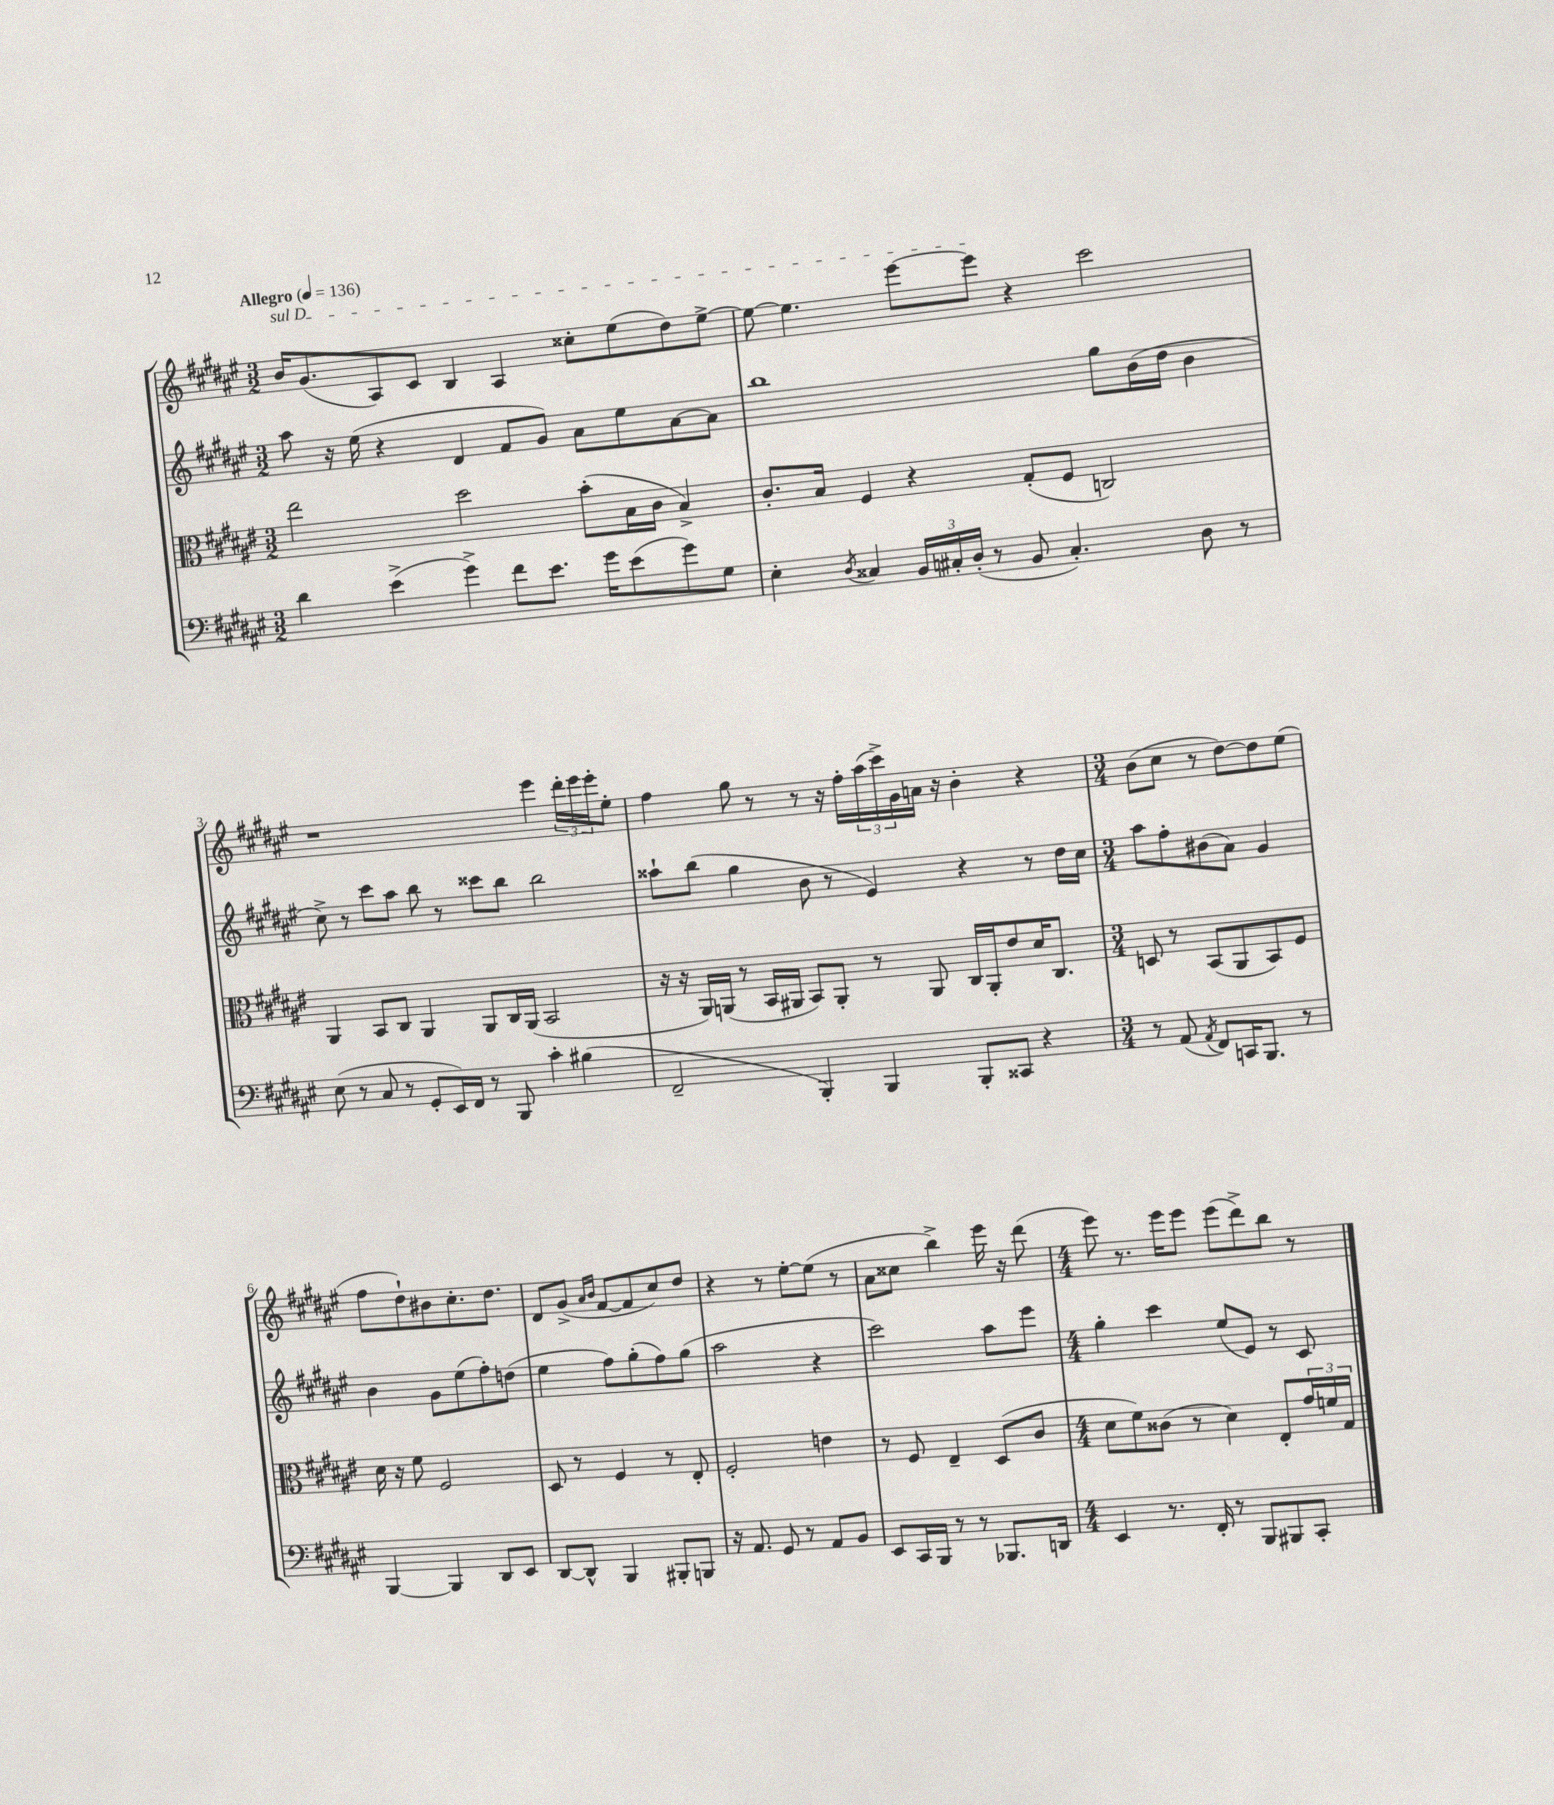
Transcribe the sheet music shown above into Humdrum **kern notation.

**kern	**kern	**kern	**kern
*staff4	*staff3	*staff2	*staff1
*clefF4	*clefC3	*clefG2	*clefG2
*k[f#c#g#d#a#e#]	*k[f#c#g#d#a#e#]	*k[f#c#g#d#a#e#]	*k[f#c#g#d#a#e#]
*M3/2	*M3/2	*M3/2	*M3/2
*MM136	*MM136	*MM136	*MM136
4d#\	2ee#\	8aa#\	16b/LK
.	.	.	(8.g#/
.	.	16r	.
.	.	(16ee#\	.
(4e#^\	.	4r	8A#/)
.	.	.	8c#/J
4g#^\)	2dd#\	4d#/	4B/
8f#\L	.	8f#/L	4A#/
8.e#\J	.	8g#/J)	.
.	(8b'\L	8a#\L	8cc##'\L
16g#\LK	.	.	.
(8e#\	16B\L	8ee#\	(8ee#\
.	16c#\JJ	.	.
8g#\)	4B^/)	[8a#\	8dd#\)
8G#\J	.	8a#\]J	[8ee#^\J
=	=	=	=
4E#'\	8.c#'/L	1bb	8ee#\_
.	.	.	4.ee#\]
.	16B/Jk	.	.
8qD#/	.	.	.
4C##/	4F#/	.	.
24BB/LL	4r	.	[8eee#\L
24C#'/	.	.	.
(24D#'/JJ	.	.	.
8r	.	.	8eee#\]J
8BB/	(8G#'/L	.	4r
4.C#'/)	8F#/J	.	.
.	2C/)	8gg#\L	2ccc#\
.	.	(16b\L	.
.	.	16dd#\JJ	.
8D#\	.	4b\	.
8r	.	.	.
=	=	=	=
(8E#\	4AA#/	8cc#^\)	1r
8r	.	8r	.
8C#/	8BB/L	8ccc#\L	.
8r	8C#/J	8aa#\J	.
8GG#'/L	4AA#/	8bb\	.
16EE#/L)	.	8r	.
16FF#/JJ	.	.	.
8r	8AA#/L	8ccc##\L	.
8BBB/	16C#/L	8bb\J	.
.	(16AA#/JJ	.	.
4c#'\	2BB/	2bb\	4eee#\
(4B#\	.	.	24ddd#'\LL
.	.	.	24eee#\
.	.	.	24eee#'\J
.	.	.	8ee#'\J
=	=	=	=
2FF#~/	16r	8aa##`\L	4ff#\
.	16r	.	.
.	16AA#/LL)	(8bb\J	.
.	(16AA/JJ	.	.
.	8r	4gg#\	8gg#\
.	16BB/LL	.	8r
.	16AA#/JJ	.	.
4BBB'/)	8BB/L)	8b\	8r
.	8AA#'/J	8r	16r
.	.	.	16ff#'\LL
4BBB/	8r	4e#/)	(24aa#\
.	.	.	24ccc#^\)
.	.	.	24g#\
.	8AA#/	.	16a\JJ
.	.	.	16r
8BBB'/L	16C#/LL	4r	4b'\
.	16AA#'/J	.	.
8CC##/J	8e#/	.	.
4r	16d#/K	8r	4r
.	8.C#/J	.	.
.	.	16dd#\LL	.
.	.	16cc#\JJ	.
=	=	=	=
*M3/4	*M3/4	*M3/4	*M3/4
8r	8D/	8aa#\L	(8b\L
(8AA#/	8r	8ff#'\	8cc#\J
8qAA#/	.	.	.
8FF#/L)	(8BB/L	(8b#\	8r
16CC/K	8AA#/	8a#\J)	[8dd#\L)
8.BBB/J	.	.	.
.	8BB/)	4g#/	8dd#\]
8r	8F#/J	.	(8ee#\J
=	=	=	=
[4BBB/	16d#\	4b\	8ff#\L
.	16r	.	.
.	8f#\	.	8dd#`\)
4BBB/]	2F#/	8g#\L	8b#\
.	.	(8ee#\	8.cc#'\
8DD#/L	.	8ff#'\)	.
.	.	.	8.dd#\J
8EE#/J	.	(8dd\J	.
=	=	=	=
[8DD#/L	8D#/	4ee#\	8d#/L
8DD#^^/]J	8r	.	(8g#^/J
.	.	.	16qqa#/LL
.	.	.	16qqb/JJ
4BBB/	4F#/	8ff#\L)	[8f#/L
.	.	(8gg#'\	8f#/]
8BBB#'/L	8r	8ff#\)	8cc#/)
8BBB/J	8E#'/	(8gg#\J	8dd#/J
=	=	=	=
16r	2F#'/	2aa#\	4r
8.AA#/	.	.	.
8GG#/	.	.	8r
8r	.	.	[8ee#'\L
8AA#/L	4e\	4r	(8ee#\]J
8BB/J	.	.	8r
=	=	=	=
8EE#/L	8r	2ccc#\)	8a#\L
16CC#/L	8F#/	.	8cc##\J
16BBB/JJ	.	.	.
8r	4E#~/	.	4bb^\)
8r	.	.	.
8.BBB-/L	(8D#/L	8aa#\L	16eee#\
.	.	.	16r
.	8c#/J	8eee#\J	(8ddd#\
16DD/Jk	.	.	.
=	=	=	=
*M4/4	*M4/4	*M4/4	*M4/4
4EE#/	8d#\L	4gg#'\	8eee#\)
.	8f#\)	.	8.r
8.r	(8c##\J	4ccc#\	.
.	.	.	16eee#\LK
.	8r	.	8eee#\J
16FF#'/	.	.	.
8r	4d#\)	(8ee#/L	(8eee#\L
8BBB/L	.	8e#/J)	8ddd#^\)
8BBB#/	8E#'/L	8r	8bb\J
8CC#'/J	24g#/L	8c#/	8r
.	24f/	.	.
.	24G#/JJ	.	.
==	==	==	==
*-	*-	*-	*-
